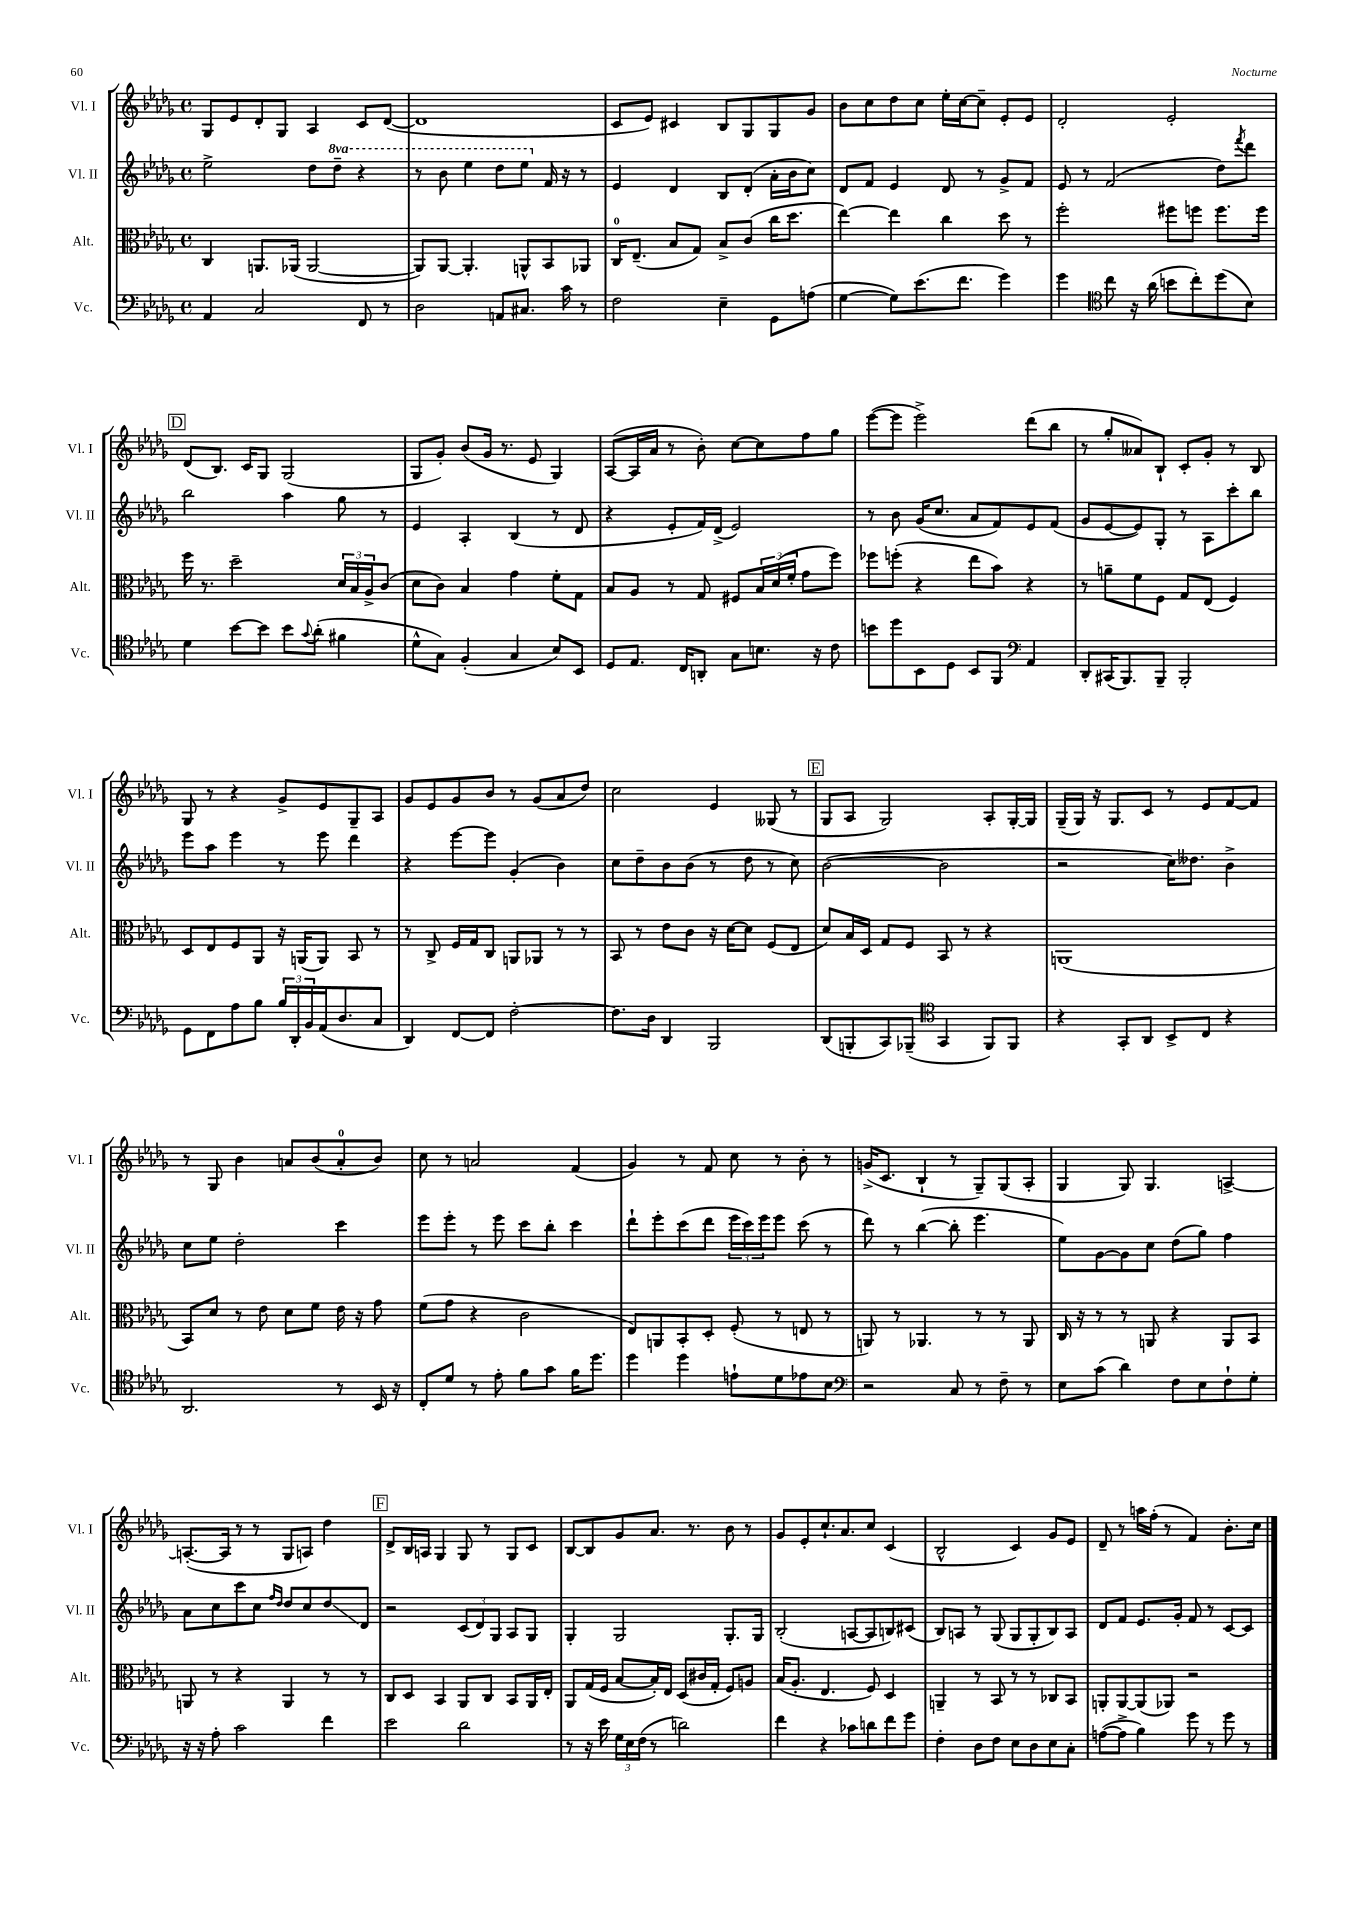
<<
\new StaffGroup <<
\new Staff = "s0" \with { instrumentName = "Vl. I" shortInstrumentName = "Vl. I" } {
    \clef treble \key des \major \defaultTimeSignature \time 4/4
    ges8 ees'8 des'8-. ges8 aes4 c'8 des'8~( |
    des'1 |
    c'8 ees'8) cis'4 bes8 ges8 ges8 ges'8 |
    bes'8 c''8 des''8 c''8 ees''16-. c''16~ c''8-- ees'8-. ees'8 |
    des'2-. ees'2-. |
    \mark \markup { \box "D" } des'8( bes8.) c'16 ges8 ges2( |
    ges8 ges'8-.) bes'8( ges'16 r8. ees'8 ges4) |
    aes8~( aes16 aes'16 r8 bes'8-.) c''8~ c''8 f''8 ges''8 |
    ees'''8~( ees'''8 ees'''2->) des'''8( bes''8 |
    r8 ges''8-. aeses'8) bes8-! c'8-. ges'8-. r8 bes8 |
    ges8 r8 r4 ges'8-> ees'8 ges8-- aes8 |
    ges'8 ees'8 ges'8 bes'8 r8 ges'8( aes'8 des''8) |
    c''2 ees'4 geses8( r8 |
    \mark \markup { \box "E" } ges8 aes8 ges2) aes8-. ges16~-. ges16 |
    ges16--( ges16) r16 ges8. c'8 r8 ees'8 f'8~ f'8 |
    r8 ges8 bes'4 a'8 bes'8( a'8-0-. bes'8) |
    c''8 r8 a'2 f'4( |
    ges'4) r8 f'8 c''8 r8 bes'8-. r8 |
    g'16->( c'8. bes4-! r8 ges8--) ges8( aes8-. |
    ges4 ges8) ges4. a4~-> |
    a8.~-.( a16 r8 r8 ges8 a8) des''4 |
    \mark \markup { \box "F" } des'8-> bes16 a16 ges4 ges8 r8 ges8 c'8 |
    bes8~ bes8 ges'8 aes'8. r8. bes'8 r8 |
    ges'8 ees'8-. c''8.-! aes'8. c''8 c'4( |
    bes2-^ c'4) ges'8 ees'8 |
    des'8-- r8 a''16 f''16-.( r8 f'4) bes'8.-. c''16 \bar "|." |
}
\new Staff = "s1" \with { instrumentName = "Vl. II" shortInstrumentName = "Vl. II" } {
    \clef treble \key des \major \defaultTimeSignature \time 4/4 \set Staff.ottavationMarkups = #ottavation-simple-ordinals
    ees''2-> des''8 \ottava #1 des'''8-- r4 |
    r8 bes''8 ees'''4 des'''8 ees'''8 \ottava #0 f'16 r16 r8 |
    ees'4 des'4 bes8 des'8-.( aes'16-. bes'16 c''8) |
    des'8 f'8 ees'4 des'8 r8 ges'8-> f'8 |
    ees'8 r8 f'2( des''8) \acciaccatura { f'''8 } des'''8 |
    \mark \markup { \box "D" } bes''2 aes''4 ges''8 r8 |
    ees'4 aes4-. bes4( r8 des'8 |
    r4 ees'8-. f'16) des'16->( ees'2) |
    r8 bes'8 ges'16( c''8. aes'8 f'8) ees'8 f'8( |
    ges'8 ees'8~ ees'8) ges8-. r8 aes8 c'''8-. bes''8 |
    ees'''8 aes''8 ees'''4 r8 ees'''8 des'''4 |
    r4 ees'''8~ ees'''8 ges'4-.( bes'4) |
    c''8 des''8-- bes'8 bes'8( r8 des''8 r8 c''8) |
    \mark \markup { \box "E" } bes'2~( bes'2 |
    r2 c''16) deses''8. bes'4-> |
    c''8 ees''8 des''2-. c'''4 |
    ees'''8 ees'''8-. r8 ees'''8 c'''8 bes''8-. c'''4 |
    des'''8-! ees'''8-. c'''8( des'''8 \tuplet 3/2 { ees'''16 c'''16) ees'''16 } ees'''8 c'''8( r8 |
    des'''8) r8 bes''4~( bes''8-. ees'''4. |
    ees''8) ges'8~ ges'8 c''8 des''8( ges''8) f''4 |
    aes'8 c''8 c'''8 c''8 \grace { f''16 des''16 } des''8 c''8 des''8\glissando des'8 |
    \mark \markup { \box "F" } r2 \tuplet 3/2 { c'8( des'8) ges8 } aes8 ges8 |
    ges4-. ges2 ges8.-. ges16 |
    bes2-.( a8~ a8 b8) cis'8( |
    bes8) a8 r8 ges8( ges8 ges8-. bes8) a8 |
    des'8 f'8 ees'8. ges'16-. f'8 r8 c'8~ c'8 \bar "|." |
}
\new Staff = "s2" \with { instrumentName = "Alt." shortInstrumentName = "Alt." } {
    \clef alto \key des \major \defaultTimeSignature \time 4/4
    c4 a,8. aes,16( aes,2~ |
    aes,8) aes,8~ aes,4.-. a,8-^ bes,8 aes,8 |
    c16-0 ees8.--( bes8 ges8) bes8-> c'8( c''16 des''8. |
    ees''4~) ees''4 c''4 des''8 r8 |
    f''2-. fis''8 f''8 f''8. f''16 |
    \mark \markup { \box "D" } f''16 r8. des''2-- \tuplet 3/2 { des'16 bes16 aes16-> } c'8( |
    des'8 c'8) bes4 ges'4 f'8-. ges8 |
    bes8 aes8 r8 ges8 fis8 \tuplet 3/2 { bes16 des'16( f'16-. } ges'8 f''8) |
    fes''8 f''8-.( r4 ees''8 bes'8) r4 |
    r8 a'8-- f'8 f8 ges8 ees8( f4) |
    des8 ees8 f8 aes,8 r16 a,16( a,8) bes,8 r8 |
    r8 c8-> f16 ges16 c8 a,8 aes,8 r8 r8 |
    bes,8 r8 ees'8 c'8 r16 des'16~ des'8 f8( ees8 |
    \mark \markup { \box "E" } des'8) bes16 des16 ges8 f8 bes,8 r8 r4 |
    a,1( |
    bes,8) des'8 r8 ees'8 des'8 f'8 ees'16 r16 ges'8 |
    f'8( ges'8 r4 c'2 |
    ees8) a,8 bes,8-. des8-. f8-.( r8 e8 r8 |
    a,8) r8 aes,4. r8 r8 aes,8 |
    c16 r16 r8 r8 a,8 r4 a,8 bes,8 |
    a,8 r8 r4 a,4 r8 r8 |
    \mark \markup { \box "F" } c8 des8 bes,4 aes,8 c8 bes,8 aes,16 ees16-. |
    aes,8 ges16( f16 bes8~ bes16-.) ees16 des8( cis'16 ges16-. f8) a8 |
    bes16( aes8.-. ees4. f8) des4 |
    a,4-- r8 bes,8 r8 r8 ces8 bes,8 |
    a,8-. a,8~ a,8( aes,8) r2 \bar "|." |
}
\new Staff = "s3" \with { instrumentName = "Vc." shortInstrumentName = "Vc." } {
    \clef bass \key des \major \defaultTimeSignature \time 4/4
    aes,4 c2 f,8 r8 |
    des2 a,8 cis8. c'16 r8 |
    f2 ees4-- ges,8 a8( |
    ges4~ ges8) ees'8.( f'8. ges'4) |
    ges'4 \clef tenor c''8 r16 aes'16( b'8 c''8-.) des''8( bes8) |
    \mark \markup { \box "D" } des'4 bes'8~ bes'8 bes'8 \appoggiatura { ges'8 } aes'8-.( fis'4 |
    des'8-^ ges8) f4-.( ges4 bes8) bes,8 |
    des8 ees8. c16 a,8-. ges8 b8. r16 c'8 |
    b'8 des''8 bes,8 des8 bes,8 f,8 \clef bass aes,4 |
    des,8-. cis,16( bes,,8.) bes,,8-- bes,,2-. |
    ges,8 f,8 aes8 bes8 \tuplet 3/2 { bes16 des,16-. bes,16 } aes,16( des8. c8 |
    des,4) f,8~ f,8 f2~-. |
    f8. des16 des,4 bes,,2 |
    \mark \markup { \box "E" } des,8( b,,8-. c,8) bes,,8--( \clef tenor ges,4 f,8) f,8 |
    r4 ges,8-. aes,8 bes,8-> c8 r4 |
    aes,2. r8 bes,16 r16 |
    c8-. des'8 r8 ees'8-. f'8 ges'8 f'16 des''8. |
    des''4 des''4 e'8-! des'8 ees'8 bes8 |
    \clef bass r2 c8 r8 f8-- r8 |
    ees8 c'8( des'4) f8 ees8 f8-! ges8-. |
    r16 r16 aes8-. c'2 f'4 |
    \mark \markup { \box "F" } ees'2 des'2 |
    r8 r16 ees'16 \tuplet 3/2 { ges16 ees16 f16( } r8 d'2) |
    f'4 r4 ces'8 d'8 f'8 ges'8 |
    f4-. des8 f8 ees8 des8 ees8 c8-. |
    a8~( a8-> bes4) ges'8 r8 ges'8 r8 \bar "|." |
}
>>
>>
\layout { \context { \Score \remove "Bar_number_engraver" } }
